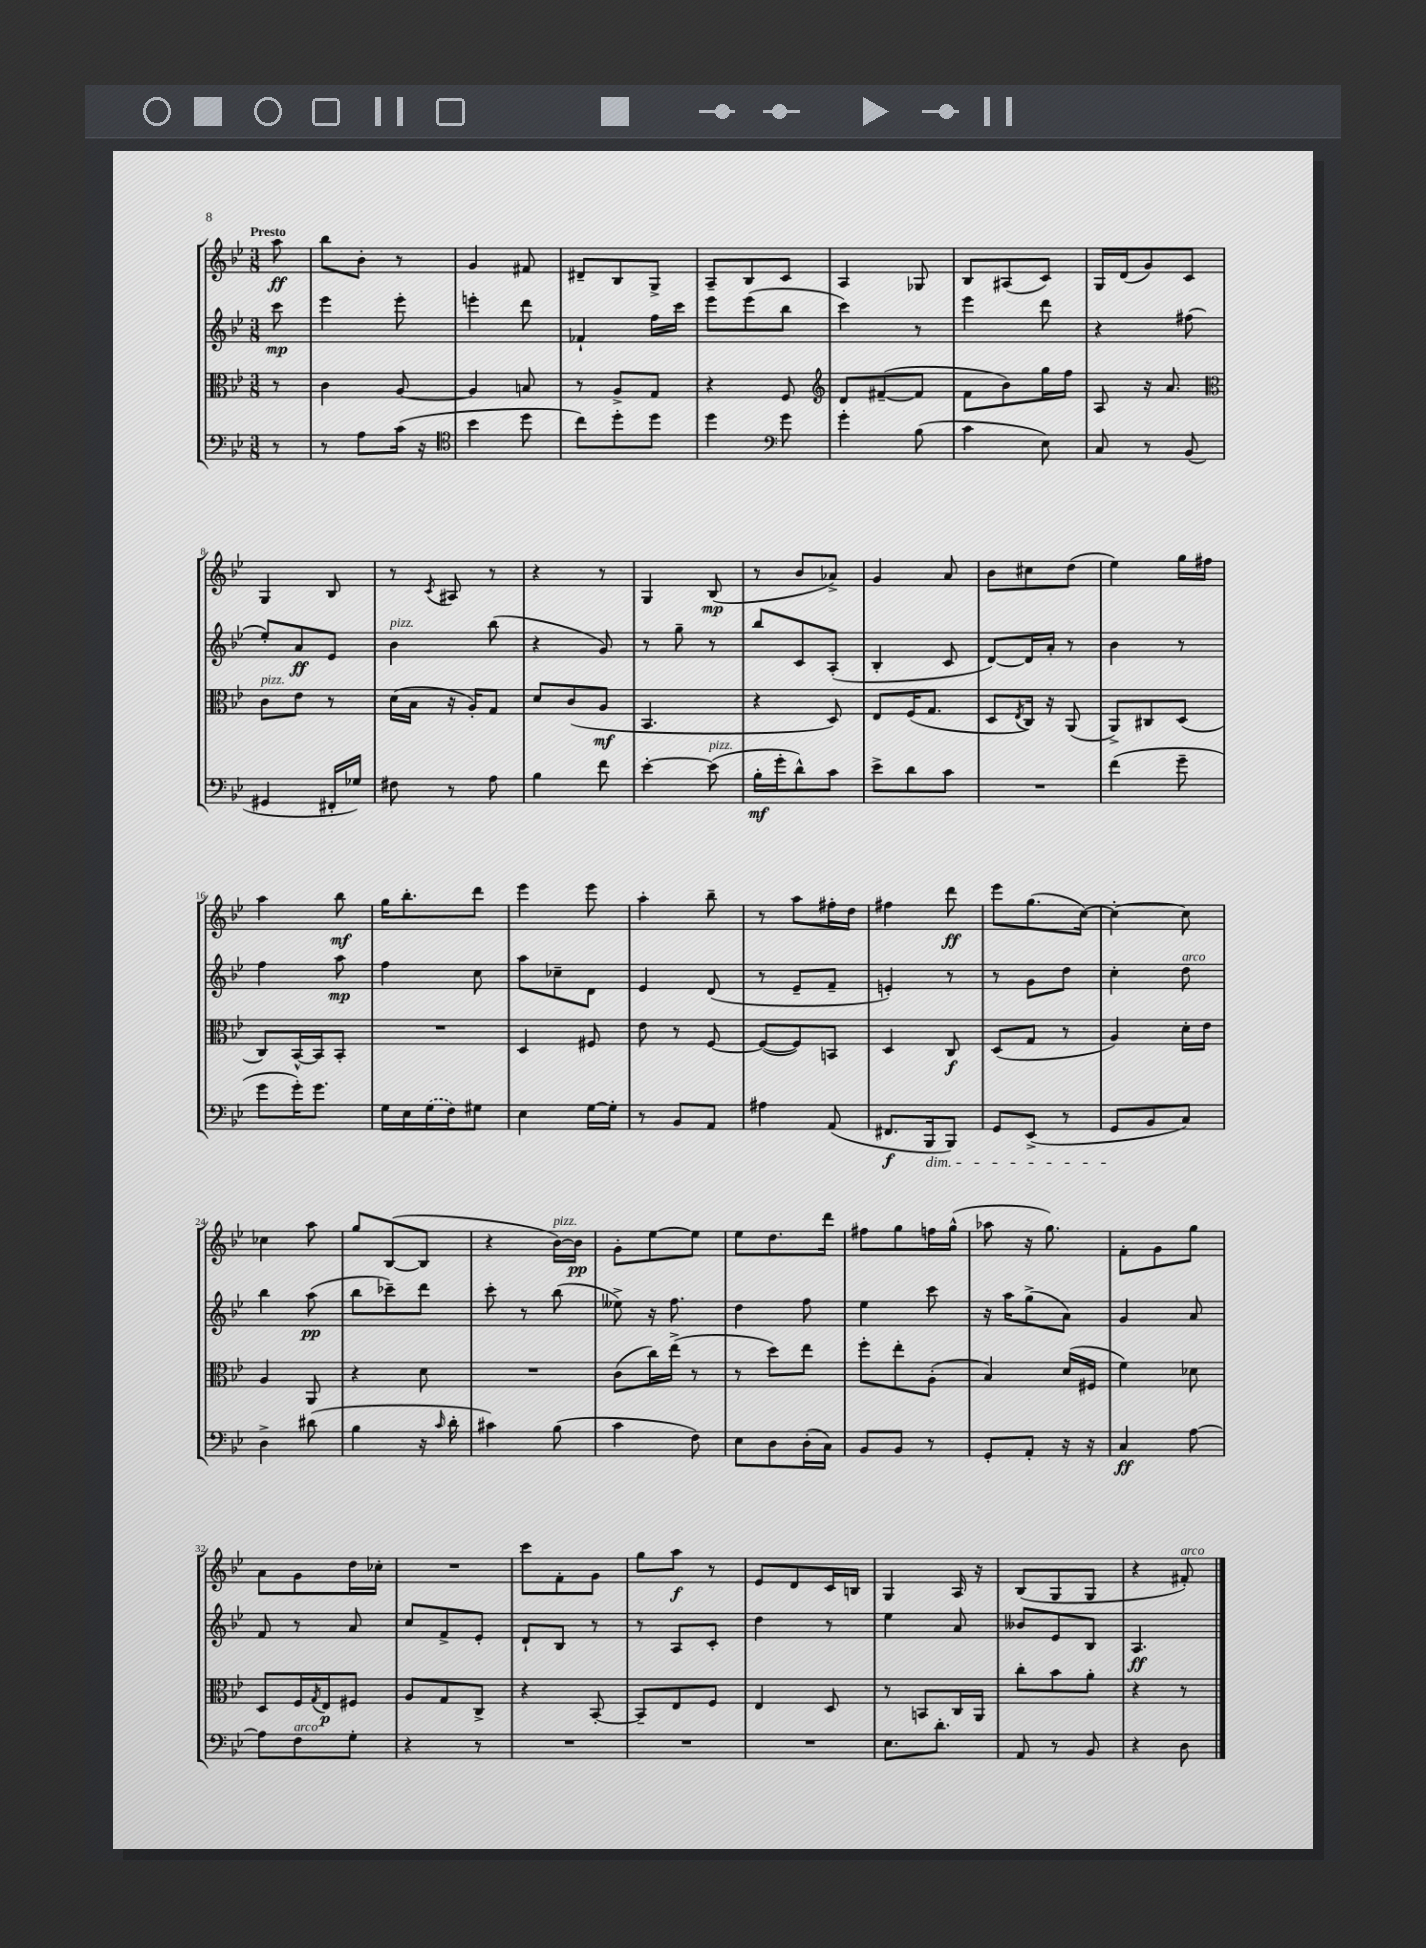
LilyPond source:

<<
\new StaffGroup <<
\new Staff = "s0" {
    \clef treble \key bes \major \numericTimeSignature \time 3/8 \partial 8 \tempo "Presto"
    a''8\ff |
    bes''8 bes'8-. r8 |
    g'4 fis'8 |
    dis'8-- bes8 g8-> |
    a8-- bes8 c'8 |
    a4 ges8 |
    bes8 ais8( c'8) |
    g16 d'16( g'8) c'8 |
    g4 bes8 |
    r8 \acciaccatura { c'8 } ais8 r8 |
    r4 r8 |
    g4 bes8\mp( |
    r8 bes'8 aes'8->) |
    g'4 a'8 |
    bes'8 cis''8 d''8( |
    ees''4) g''16 fis''16 |
    a''4 bes''8\mf |
    g''16 bes''8.-. d'''8 |
    ees'''4 ees'''8 |
    a''4-. bes''8-- |
    r8 a''8 fis''16-. d''16 |
    fis''4 d'''8\ff |
    ees'''8 g''8.( c''16~) |
    c''4~-. c''8 |
    ces''4 a''8 |
    g''8 bes8~( bes8 |
    r4 bes'16~^\markup { \italic "pizz." }) bes'16\pp |
    g'8-. ees''8~ ees''8 |
    ees''8 d''8. d'''16 |
    fis''8 g''8 f''16 g''16-^( |
    aes''8 r16 g''8.) |
    f'8-. g'8 g''8 |
    a'8 g'8 d''16 ces''16-. |
    R4. |
    c'''8 f'8-. g'8 |
    g''8 a''8\f r8 |
    ees'8 d'8 c'16 b16 |
    g4 a16 r16 |
    bes8( g8 g8 |
    r4 fis'8-.^\markup { \italic "arco" }) \bar "|." |
}
\new Staff = "s1" {
    \clef treble \key bes \major \numericTimeSignature \time 3/8 \partial 8
    c'''8\mp |
    ees'''4 ees'''8-. |
    e'''4-. d'''8 |
    fes'4-! f''16 c'''16 |
    ees'''8 ees'''8( bes''8 |
    c'''4) r8 |
    ees'''4 d'''8 |
    r4 fis''8( |
    ees''8-.) a'8\ff ees'8 |
    bes'4^\markup { \italic "pizz." } bes''8( |
    r4 g'8) |
    r8 g''8-- r8 |
    bes''8 c'8 a8-.( |
    bes4-. c'8 |
    d'8~) d'16 a'16-. r8 |
    bes'4 r8 |
    f''4 a''8\mp |
    f''4 c''8 |
    a''8 ces''8-- d'8 |
    ees'4 d'8( |
    r8 ees'8-- f'8-- |
    e'4-.) r8 |
    r8 g'8 d''8 |
    c''4-. d''8^\markup { \italic "arco" } |
    bes''4 a''8\pp( |
    bes''8 ces'''8--) d'''8 |
    c'''8-. r8 bes''8( |
    eeses''8->) r16 f''8. |
    d''4 f''8 |
    ees''4 c'''8 |
    r16 a''16 g''8->( a'8) |
    g'4 a'8 |
    f'8 r8 a'8 |
    c''8 f'8-> ees'8-. |
    d'8-! bes8 r8 |
    r8 a8 c'8-. |
    d''4 r8 |
    ees''4 a'8 |
    beses'8 ees'8 bes8 |
    a4.\ff \bar "|." |
}
\new Staff = "s2" {
    \clef alto \key bes \major \numericTimeSignature \time 3/8 \partial 8
    r8 |
    c'4 a8~ |
    a4 b8 |
    r8 a8-> g8 |
    r4 f8 |
    \clef treble d'8 fis'8~--( fis'8 |
    f'8 bes'8) g''16 f''16 |
    a8 r16 a'8. |
    \clef alto c'8^\markup { \italic "pizz." } ees'8 r8 |
    d'16( bes16 r16 a16-.) g8 |
    d'8 c'8( a8\mf |
    bes,4. |
    r4 d8) |
    ees8 f16( g8. |
    d8 \acciaccatura { ees8 } c16) r16 a,8( |
    a,8->) cis8 d8( |
    c8) bes,16~-^ bes,16 bes,8-. |
    R4. |
    d4 fis8 |
    ees'8 r8 f8~ |
    f8~( f8) b,8 |
    d4 c8\f |
    d8( g8 r8 |
    a4) d'16-. ees'16 |
    a4 a,8 |
    r4 d'8 |
    R4. |
    c'8( c''16) ees''16->( r8 |
    r8 d''8) ees''8 |
    f''8-. ees''8-. a8-.( |
    bes4) d'16( fis16 |
    f'4) des'8 |
    d8 f16 \acciaccatura { g8 } ees16\p fis8 |
    a8 g8 c8-> |
    r4 bes,8~-. |
    bes,8-- ees8 f8 |
    ees4 d8 |
    r8 b,8 c16 a,16 |
    c''8-. bes'8 a'8-. |
    r4 r8 \bar "|." |
}
\new Staff = "s3" {
    \clef bass \key bes \major \numericTimeSignature \time 3/8 \partial 8
    r8 |
    r8 a8 c'16( r16 |
    \clef tenor bes'4 d''8 |
    c''8) d''8-. d''8 |
    d''4 \clef bass g'8 |
    g'4-. bes8( |
    c'4 ees8) |
    c8 r8 bes,8( |
    gis,4 fis,16-. ges16) |
    fis8 r8 a8 |
    bes4 f'8 |
    ees'4~-. ees'8^\markup { \italic "pizz." }( |
    bes16-.\mf g'16-. d'8-^) c'8 |
    ees'8-> d'8 c'8 |
    R4. |
    f'4( g'8-- |
    g'8 g'16-.) g'8. |
    g16 ees16 \once \slurDashed g16( f16) gis8 |
    ees4 g16~ g16-. |
    r8 bes,8 a,8 |
    ais4 a,8( |
    fis,8.\f bes,,16\dim bes,,8) |
    g,8 ees,8->( r8 |
    g,8\! bes,8 c8) |
    d4-> dis'8( |
    bes4 r16 \grace { c'16 } d'16-. |
    cis'4) bes8( |
    c'4 f8) |
    ees8 d8 d16-.( c16) |
    bes,8 bes,8 r8 |
    g,8-. a,8-. r16 r16 |
    c4\ff a8~ |
    a8 f8^\markup { \italic "arco" } g8-. |
    r4 r8 |
    R4. |
    R4. |
    R4. |
    ees8. d'8.-. |
    a,8 r8 bes,8 |
    r4 d8 \bar "|." |
}
>>
>>
